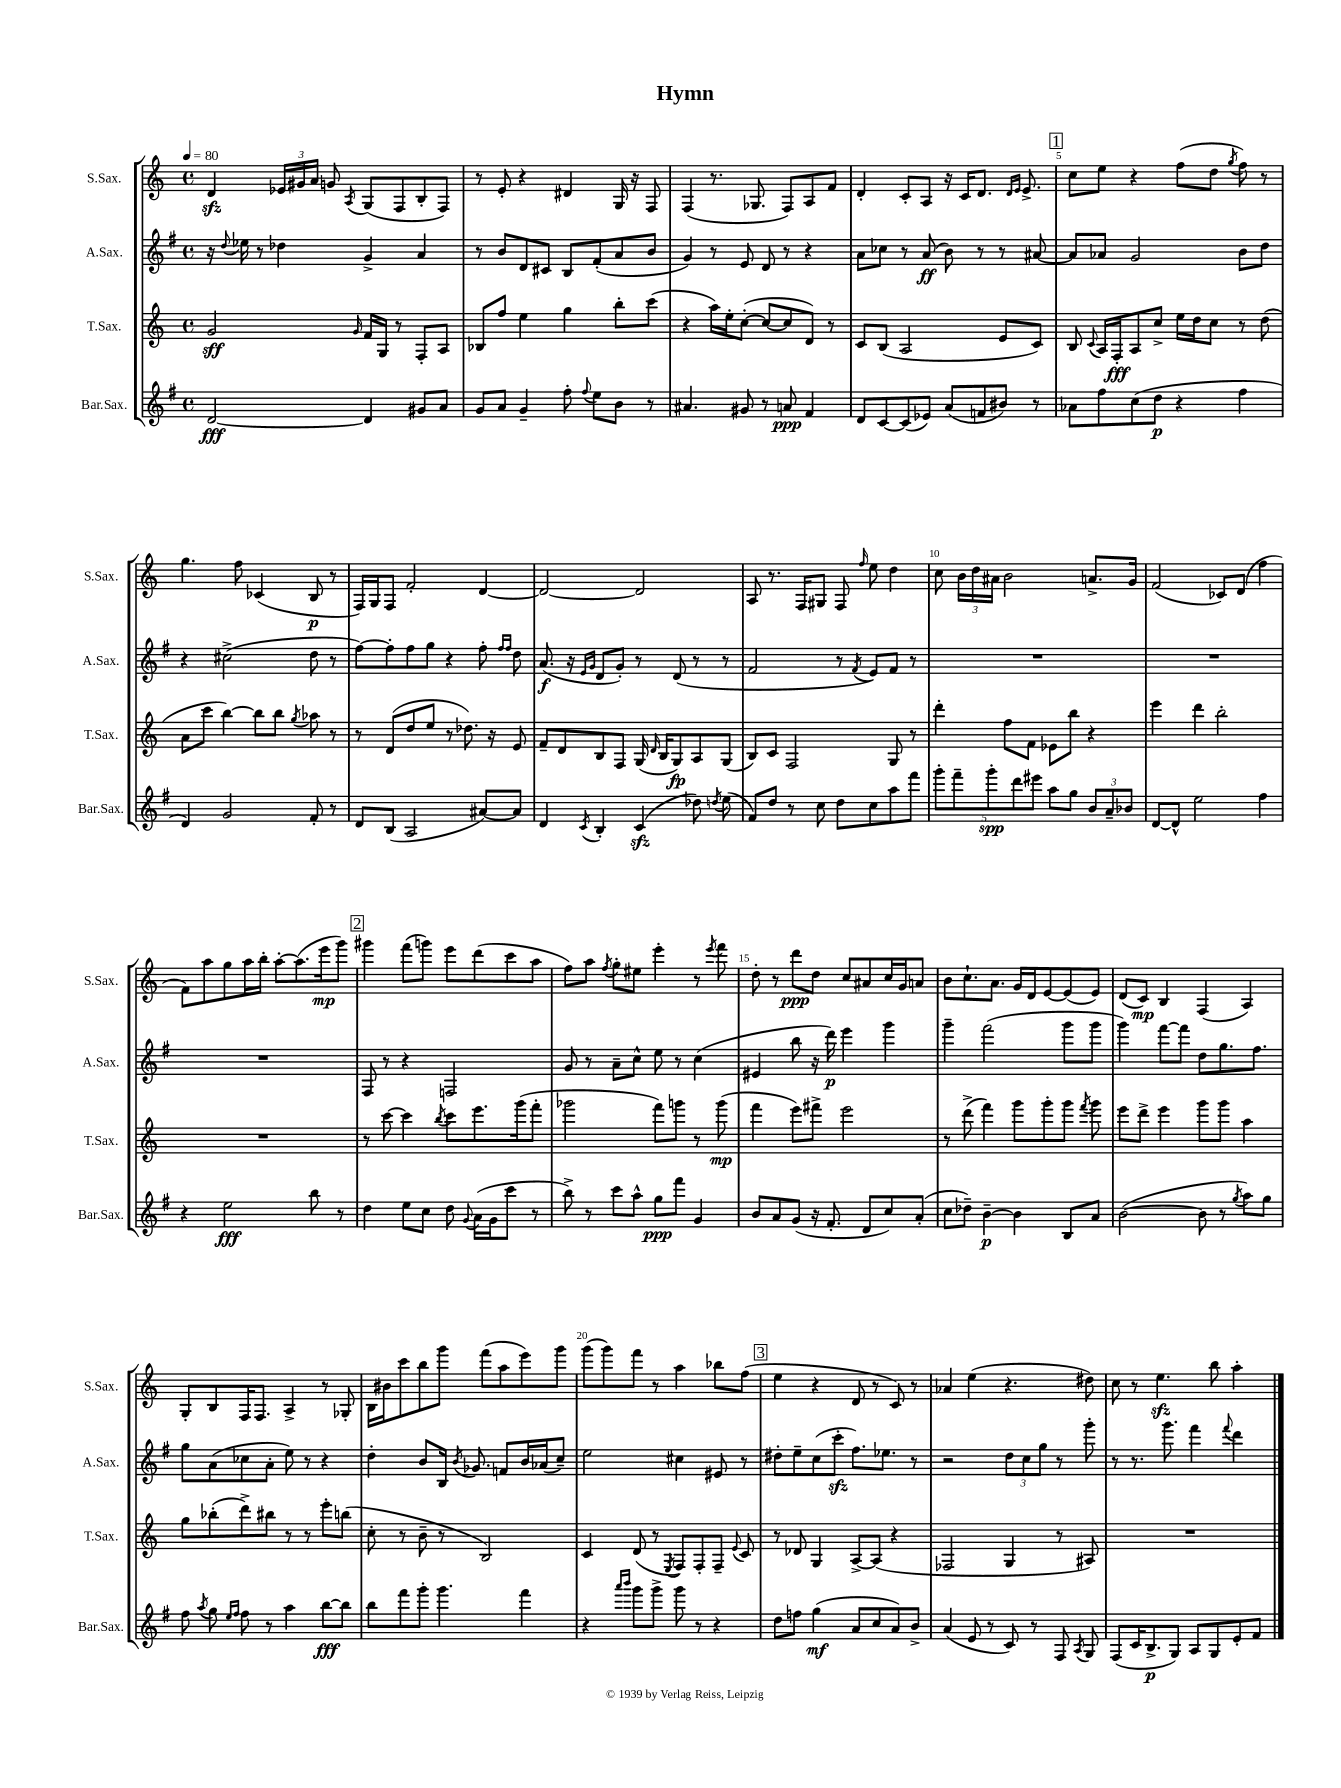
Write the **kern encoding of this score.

**kern	**dynam	**kern	**dynam	**kern	**dynam	**kern	**dynam
*part4	*part4	*part3	*part3	*part2	*part2	*part1	*part1
*staff4	*staff4	*staff3	*staff3	*staff2	*staff2	*staff1	*staff1
*I"Bar.Sax.	*	*I"T.Sax.	*	*I"A.Sax.	*	*I"S.Sax.	*
*I'Bar.Sax.	*	*I'T.Sax.	*	*I'A.Sax.	*	*I'S.Sax.	*
*clefG2	*	*clefG2	*	*clefG2	*	*clefG2	*
*k[f#]	*	*k[]	*	*k[f#]	*	*k[]	*
*M4/4	*	*M4/4	*	*M4/4	*	*M4/4	*
*met(c)	*	*met(c)	*	*met(c)	*	*met(c)	*
*MM80	*	*MM80	*	*MM80	*	*MM80	*
=1	=1	=1	=1	=1	=1	=1	=1
[2d/	fff	2g/	sff	16r	.	4dzz/	.
.	.	.	.	8qqdd/	.	.	.
.	.	.	.	16ee-X\	.	.	.
.	.	.	.	8r	.	.	.
.	.	.	.	4dd-X\	.	24e-X/LL	.
.	.	.	.	.	.	24g#X/	.
.	.	.	.	.	.	24a/JJ	.
.	.	.	.	.	.	8gn/	.
.	.	16qqg/	.	.	.	8qA/	.
4d/]	.	16f/LL	.	4g^/	.	(8G/L	.
.	.	16G/JJ	.	.	.	.	.
.	.	8r	.	.	.	8F/	.
8g#X/L	.	8F'/L	.	4a/	.	8B'/	.
8a/J	.	8A/J	.	.	.	8F/J)	.
=2	=2	=2	=2	=2	=2	=2	=2
8g/L	.	8B-X/L	.	8r	.	8r	.
8a/J	.	8ff/J	.	8b/L	.	8e'/	.
4g~/	.	4ee\	.	8d/	.	4r	.
.	.	.	.	8c#X/J	.	.	.
8ff#'\	.	4gg\	.	8B/L	.	4d#X/	.
8qqff#/	.	.	.	.	.	.	.
8ee\L	.	.	.	(8f#'/	.	.	.
8b\J	.	8bb'\L	.	8a/	.	16G/	.
.	.	.	.	.	.	16r	.
8r	.	(8ccc\J	.	8b/J	.	8F/	.
=3	=3	=3	=3	=3	=3	=3	=3
4.a#X/	.	4r	.	4g/)	.	(4F/	.
.	.	16aa\LL)	.	8r	.	8.r	.
.	.	16ee'\J	.	.	.	.	.
8g#X/	.	([8cc'\J	.	8e/	.	.	.
.	.	.	.	.	.	8.G-X/	.
8r	.	8cc/L_	.	8d/	.	.	.
8an/	ppp	8cc/]	.	8r	.	8F/L)	.
4f#/	.	8d/J)	.	4r	.	8A/	.
.	.	8r	.	.	.	8f/J	.
=4	=4	=4	=4	=4	=4	=4	=4
8d/L	.	8c/L	.	8a\L	.	4d'/	.
[8c/	.	(8B/J	.	8cc-X\J	.	.	.
(8c/]	.	2A/	.	8r	.	8c'/L	.
8e-X/J)	.	.	.	(8a/	ff	8A/J	.
(8a/L	.	.	.	8b\)	.	16r	.
.	.	.	.	.	.	16c/KL	.
8fn/	.	.	.	8r	.	8.d/J	.
8b#X/J)	.	8e/L	.	8r	.	.	.
.	.	.	.	.	.	16qqd/LL	.
.	.	.	.	.	.	16qqe/JJ	.
.	.	.	.	.	.	8.e^/	.
8r	.	8c/J)	.	[8a#X/	.	.	.
!!LO:REH:place=s1:t=1
=5	=5	=5	=5	=5	=5	=5	=5
8a-X\L	.	8B/	.	8a#/L]	.	8cc\L	.
.	.	8qqc/	.	.	.	.	.
8ff#\	.	16A/LL	.	8a-X/J	.	8ee\J	.
.	.	16F'/J	fff	.	.	.	.
(8cc\	.	8A/	.	2g/	.	4r	.
8dd\J	p	8cc^/J	.	.	.	.	.
4r	.	16ee\LL	.	.	.	(8ff\L	.
.	.	16dd\J	.	.	.	.	.
.	.	8cc\J	.	.	.	8dd\J	.
.	.	.	.	.	.	8qgg/	.
4ff#\	.	8r	.	8b\L	.	8ff\)	.
.	.	(8dd\	.	8dd\J	.	8r	.
!!LO:LB:g=z
=6	=6	=6	=6	=6	=6	=6	=6
4d/)	.	8a\L	.	4r	.	4.gg\	.
.	.	8ccc\J	.	.	.	.	.
2g/	.	[4bb\)	.	(2cc#X^\	.	.	.
.	.	.	.	.	.	8ff\	.
.	.	8bb\L]	.	.	.	(4c-X/	.
.	.	8bb\J	.	.	.	.	.
.	.	8qgg/	.	.	.	.	.
8f#'/	.	8aa-X\	.	8dd\	.	8B/	p
8r	.	8r	.	8r	.	8r	.
=7	=7	=7	=7	=7	=7	=7	=7
8d/L	.	8r	.	[8ff#\L)	.	16F/LL)	.
.	.	.	.	.	.	16G/J	.
(8B/J	.	(8d/L	.	8ff#'\]	.	8F/J	.
2A/	.	8dd/	.	8ff#\	.	2f'/	.
.	.	8ee/J	.	8gg\J	.	.	.
.	.	8r	.	4r	.	.	.
.	.	8.dd-X\)	.	.	.	.	.
[8a#X/L)	.	.	.	8ff#'\	.	[4d/	.
.	.	16r	.	.	.	.	.
.	.	.	.	16qqff#/LL	.	.	.
.	.	.	.	16qqff#/JJ	.	.	.
8a#/J]	.	8e/	.	8dd\	.	.	.
=8	=8	=8	=8	=8	=8	=8	=8
4d/	.	8f~/L	.	(8.a/	f	2d/_	.
.	.	8d/	.	.	.	.	.
.	.	.	.	16r	.	.	.
.	.	.	.	16qqe/LL	.	.	.
8qc/	.	.	.	16qqg/JJ	.	.	.
4B'/	.	8B/	.	8d/L	.	.	.
.	.	8F/J	.	8g'/J)	.	.	.
(4czz/	.	(16G/	.	8r	.	2d/]	.
.	.	16qqd/	.	.	.	.	.
.	.	16B/KL	.	.	.	.	.
.	.	8G/)	fp	(8d/	.	.	.
8dd-X\)	.	8A/	.	8r	.	.	.
8qddn/	.	.	.	.	.	.	.
(8ee\	.	(8G/J	.	8r	.	.	.
=9	=9	=9	=9	=9	=9	=9	=9
8f#/L)	.	8B/L)	.	2f#/	.	8A/	.
8dd/J	.	8c/J	.	.	.	8.r	.
8r	.	2F/	.	.	.	.	.
.	.	.	.	.	.	16F/KL	.
8cc\	.	.	.	.	.	8G#X/J	.
8dd\L	.	.	.	8r	.	8F/	.
.	.	.	.	8qf#/	.	16qqff/	.
8cc\	.	.	.	8e/L)	.	8ee\	.
8aa\	.	8G/	.	8f#/J	.	4dd\	.
8fff#\J	.	8r	.	8r	.	.	.
=10	=10	=10	=10	=10	=10	=10	=10
10ggg'\L	.	4ddd'\	.	1r	.	8cc\	.
10fff#~\	.	.	.	.	.	.	.
.	.	.	.	.	.	24b\LL	.
.	.	.	.	.	.	24dd\	.
10ggg'\	spp	.	.	.	.	.	.
.	.	.	.	.	.	24a#X\JJ	.
.	.	8ff\L	.	.	.	2b\	.
10ddd\	.	.	.	.	.	.	.
.	.	8f\J	.	.	.	.	.
10eee#X\J	.	.	.	.	.	.	.
8aa\L	.	8e-X\L	.	.	.	.	.
8gg\J	.	8bb\J	.	.	.	.	.
12b/L	.	4r	.	.	.	8.an^/L	.
12a~/	.	.	.	.	.	.	.
12b-X/J	.	.	.	.	.	.	.
.	.	.	.	.	.	16g/Jk	.
=11	=11	=11	=11	=11	=11	=11	=11
[8d/L	.	4eee\	.	1r	.	(2f/	.
8d^^/J]	.	.	.	.	.	.	.
2ee\	.	4ddd\	.	.	.	.	.
.	.	2bb'\	.	.	.	8c-X/L)	.
.	.	.	.	.	.	(8d/J	.
4ff#\	.	.	.	.	.	4ff\	.
!!LO:LB:g=z
=12	=12	=12	=12	=12	=12	=12	=12
4r	.	1r	.	1r	.	8f\L)	.
.	.	.	.	.	.	8aa\	.
2ee\	fff	.	.	.	.	8gg\	.
.	.	.	.	.	.	16aa\L	.
.	.	.	.	.	.	16bb'\JJ	.
.	.	.	.	.	.	[8aa'\L	.
.	.	.	.	.	.	(8.aa\]	.
8bb\	.	.	.	.	.	.	.
.	.	.	.	.	.	16eee\k	mp
8r	.	.	.	.	.	8ggg\J)	.
!!LO:REH:place=s1:t=2
=13	=13	=13	=13	=13	=13	=13	=13
4dd\	.	8r	.	8F#/	.	4ggg#X\	.
.	.	[8ccc\	.	8r	.	.	.
8ee\L	.	4ccc\]	.	4r	.	(8fff\L	.
8cc\J	.	.	.	.	.	8gggn\J)	.
.	.	8qbb/	.	.	.	.	.
8dd\	.	8ccc\L	.	2Fn/	.	8eee\L	.
8qqg/	.	.	.	.	.	.	.
(16a\LL	.	8.eee\	.	.	.	(8ddd\	.
16g\J	.	.	.	.	.	.	.
8ccc\J	.	.	.	.	.	8ccc\	.
.	.	(16ggg\k	.	.	.	.	.
8r	.	8fff'\J	.	.	.	8aa\J	.
=14	=14	=14	=14	=14	=14	=14	=14
8bb^\)	.	2ggg-X\	.	8g/	.	8ff\L)	.
8r	.	.	.	8r	.	8aa\J	.
.	.	.	.	.	.	8qff/	.
8ccc\L	.	.	.	8a~\L	.	8gg'\L	.
8aa^^\J	.	.	.	8cc^^\J	.	8ee#X\J	.
8gg\L	ppp	8fff\L)	.	8ee\	.	4eee'\	.
8fff#\J	.	8gggn\J	.	8r	.	.	.
4g/	.	8r	.	(4cc\	.	8r	.
.	.	.	.	.	.	8qeee/	.
.	.	(8ggg\	mp	.	.	8fff\	.
=15	=15	=15	=15	=15	=15	=15	=15
8b/L	.	4fff\	.	4e#X/	.	8dd'\	.
8a/	.	.	.	.	.	8r	.
(8g/J	.	8eee\L)	.	8bb\	.	8ddd\L	ppp
16r	.	8fff#X^\J	.	16r	.	8dd\J	.
8.f#'/	.	.	.	16ddd\)	p	.	.
.	.	2eee\	.	4eee\	.	8cc/L	.
8d/L	.	.	.	.	.	8a#X/	.
8cc/)	.	.	.	4ggg\	.	16cc/L	.
.	.	.	.	.	.	16g/J	.
(8a'/J	.	.	.	.	.	8an/J	.
=16	=16	=16	=16	=16	=16	=16	=16
8cc\L	.	8r	.	4ggg~\	.	8b\L	.
8dd-X~\J)	.	(8ddd^\	.	.	.	8.cc`\	.
[4b~\	p	4fff\)	.	(2fff#\	.	.	.
.	.	.	.	.	.	8.a\J	.
4b\]	.	8ggg\L	.	.	.	16g/LL	.
.	.	.	.	.	.	16d/J	.
.	.	8ggg'\	.	.	.	[8e/	.
8B/L	.	8ggg\J	.	8ggg\L	.	(8e/]	.
.	.	8qfff/	.	.	.	.	.
8a/J	.	8ggg\	.	8ggg\J	.	8e/J)	.
=17	=17	=17	=17	=17	=17	=17	=17
([2b\	.	8eee\L	.	4ggg\)	.	(8d/L	.
.	.	8ddd^\J	.	.	.	8c/J)	mp
.	.	4eee\	.	[8fff#\L	.	4B/	.
.	.	.	.	8fff#\J]	.	.	.
8b\]	.	8ggg\L	.	8dd\L	.	(4F/	.
8r	.	8ggg\J	.	8.gg\	.	.	.
8qgg/	.	.	.	.	.	.	.
8aa\L)	.	4aa\	.	.	.	4A/)	.
.	.	.	.	8.ff#\J	.	.	.
8gg\J	.	.	.	.	.	.	.
!!LO:LB:g=z
=18	=18	=18	=18	=18	=18	=18	=18
8ff#\	.	8gg\L	.	8gg\L	.	8G'/L	.
8qaa/	.	.	.	.	.	.	.
8gg\	.	(8bb-X'\	.	(8a\	.	8B/	.
16qqee/LL	.	.	.	.	.	.	.
16qqff#/JJ	.	.	.	.	.	.	.
8ff#\	.	8ddd^\)	.	8cc-X\	.	16F/K	.
.	.	.	.	.	.	8.F/J	.
8r	.	8bb#X\J	.	8a'\J	.	.	.
4aa\	.	8r	.	8ee\)	.	4A^/	.
.	.	8r	.	8r	.	.	.
[8bb\L	fff	8eee'\L	.	4r	.	8r	.
8bb\J]	.	(8bbn\J	.	.	.	8G-X'/	.
=19	=19	=19	=19	=19	=19	=19	=19
8bb\L	.	8cc'\	.	4dd'\	.	16B\LL	.
.	.	.	.	.	.	16b#X\J	.
8fff#\	.	8r	.	.	.	8ccc\	.
8ggg'\J	.	8b~\	.	8b/L	.	8bb\	.
4.ggg\	.	8r	.	16B/Jk	.	8ggg\J	.
.	.	.	.	8qb/	.	.	.
.	.	.	.	8.g-X/	.	.	.
.	.	2B/)	.	.	.	(8fff\L	.
.	.	.	.	8fn/L	.	8aa\	.
4fff#\	.	.	.	16b/L	.	8eee\)	.
.	.	.	.	(16a-X/J	.	.	.
.	.	.	.	8cc~/J)	.	8ggg\J	.
=20	=20	=20	=20	=20	=20	=20	=20
4r	.	4c/	.	2ee\	.	(8ggg\L	.
.	.	.	.	.	.	8ggg\)	.
16qqaaa/LL	.	.	.	.	.	.	.
16qqbbb/JJ	.	.	.	.	.	.	.
8ggg\L	.	(8d/	.	.	.	8fff\J	.
8ggg^\J	.	8r	.	.	.	8r	.
.	.	8qE/	.	.	.	.	.
8ggg\	.	8F/L)	.	4cc#X\	.	4aa\	.
8r	.	8F'/	.	.	.	.	.
4r	.	8F~/J	.	8e#X/	.	8bb-X\L	.
.	.	8qqe/	.	.	.	.	.
.	.	8c/	.	8r	.	(8ff\J	.
!!LO:REH:place=s1:t=3
=21	=21	=21	=21	=21	=21	=21	=21
8dd\L	.	8r	.	8dd#X'\L	.	4ee\	.
8ffn\J	.	8d-X/	.	8ee~\	.	.	.
(4gg\	mf	4G/	.	(8cc\	.	4r	.
.	.	.	.	8ccczz'\J	.	.	.
8a/L	.	[8A^/L	.	8.ff#\L)	.	8d/	.
8cc/	.	(8A/J]	.	.	.	8r	.
.	.	.	.	8.ee-X\J	.	.	.
8a/)	.	4r	.	.	.	8c/)	.
8b^/J	.	.	.	8r	.	8r	.
=22	=22	=22	=22	=22	=22	=22	=22
(4a/	.	2F-X/	.	2r	.	4a-X/	.
8e/	.	.	.	.	.	(4ee\	.
8r	.	.	.	.	.	.	.
8c/)	.	4G/	.	12dd\L	.	4.r	.
.	.	.	.	12cc\	.	.	.
8r	.	.	.	.	.	.	.
.	.	.	.	12gg\J	.	.	.
8F#/	.	8r	.	8r	.	.	.
8qA/	.	.	.	.	.	.	.
8G/	.	8A#X/)	.	8ggg'\	.	8dd#X\)	.
=23	=23	=23	=23	=23	=23	=23	=23
(8F#/L	.	1r	.	8r	.	8cc\	.
16c/K	.	.	.	8.r	.	8r	.
8.B^/	p	.	.	.	.	.	.
.	.	.	.	.	.	4.eezz\	.
.	.	.	.	8.ggg\	.	.	.
8G/J)	.	.	.	.	.	.	.
8A/L	.	.	.	4fff#\	.	.	.
8G/	.	.	.	.	.	8bb\	.
.	.	.	.	8qqfff#/	.	.	.
8e'/	.	.	.	4ddd\	.	4aa'\	.
8f#/J	.	.	.	.	.	.	.
==	==	==	==	==	==	==	==
*-	*-	*-	*-	*-	*-	*-	*-
